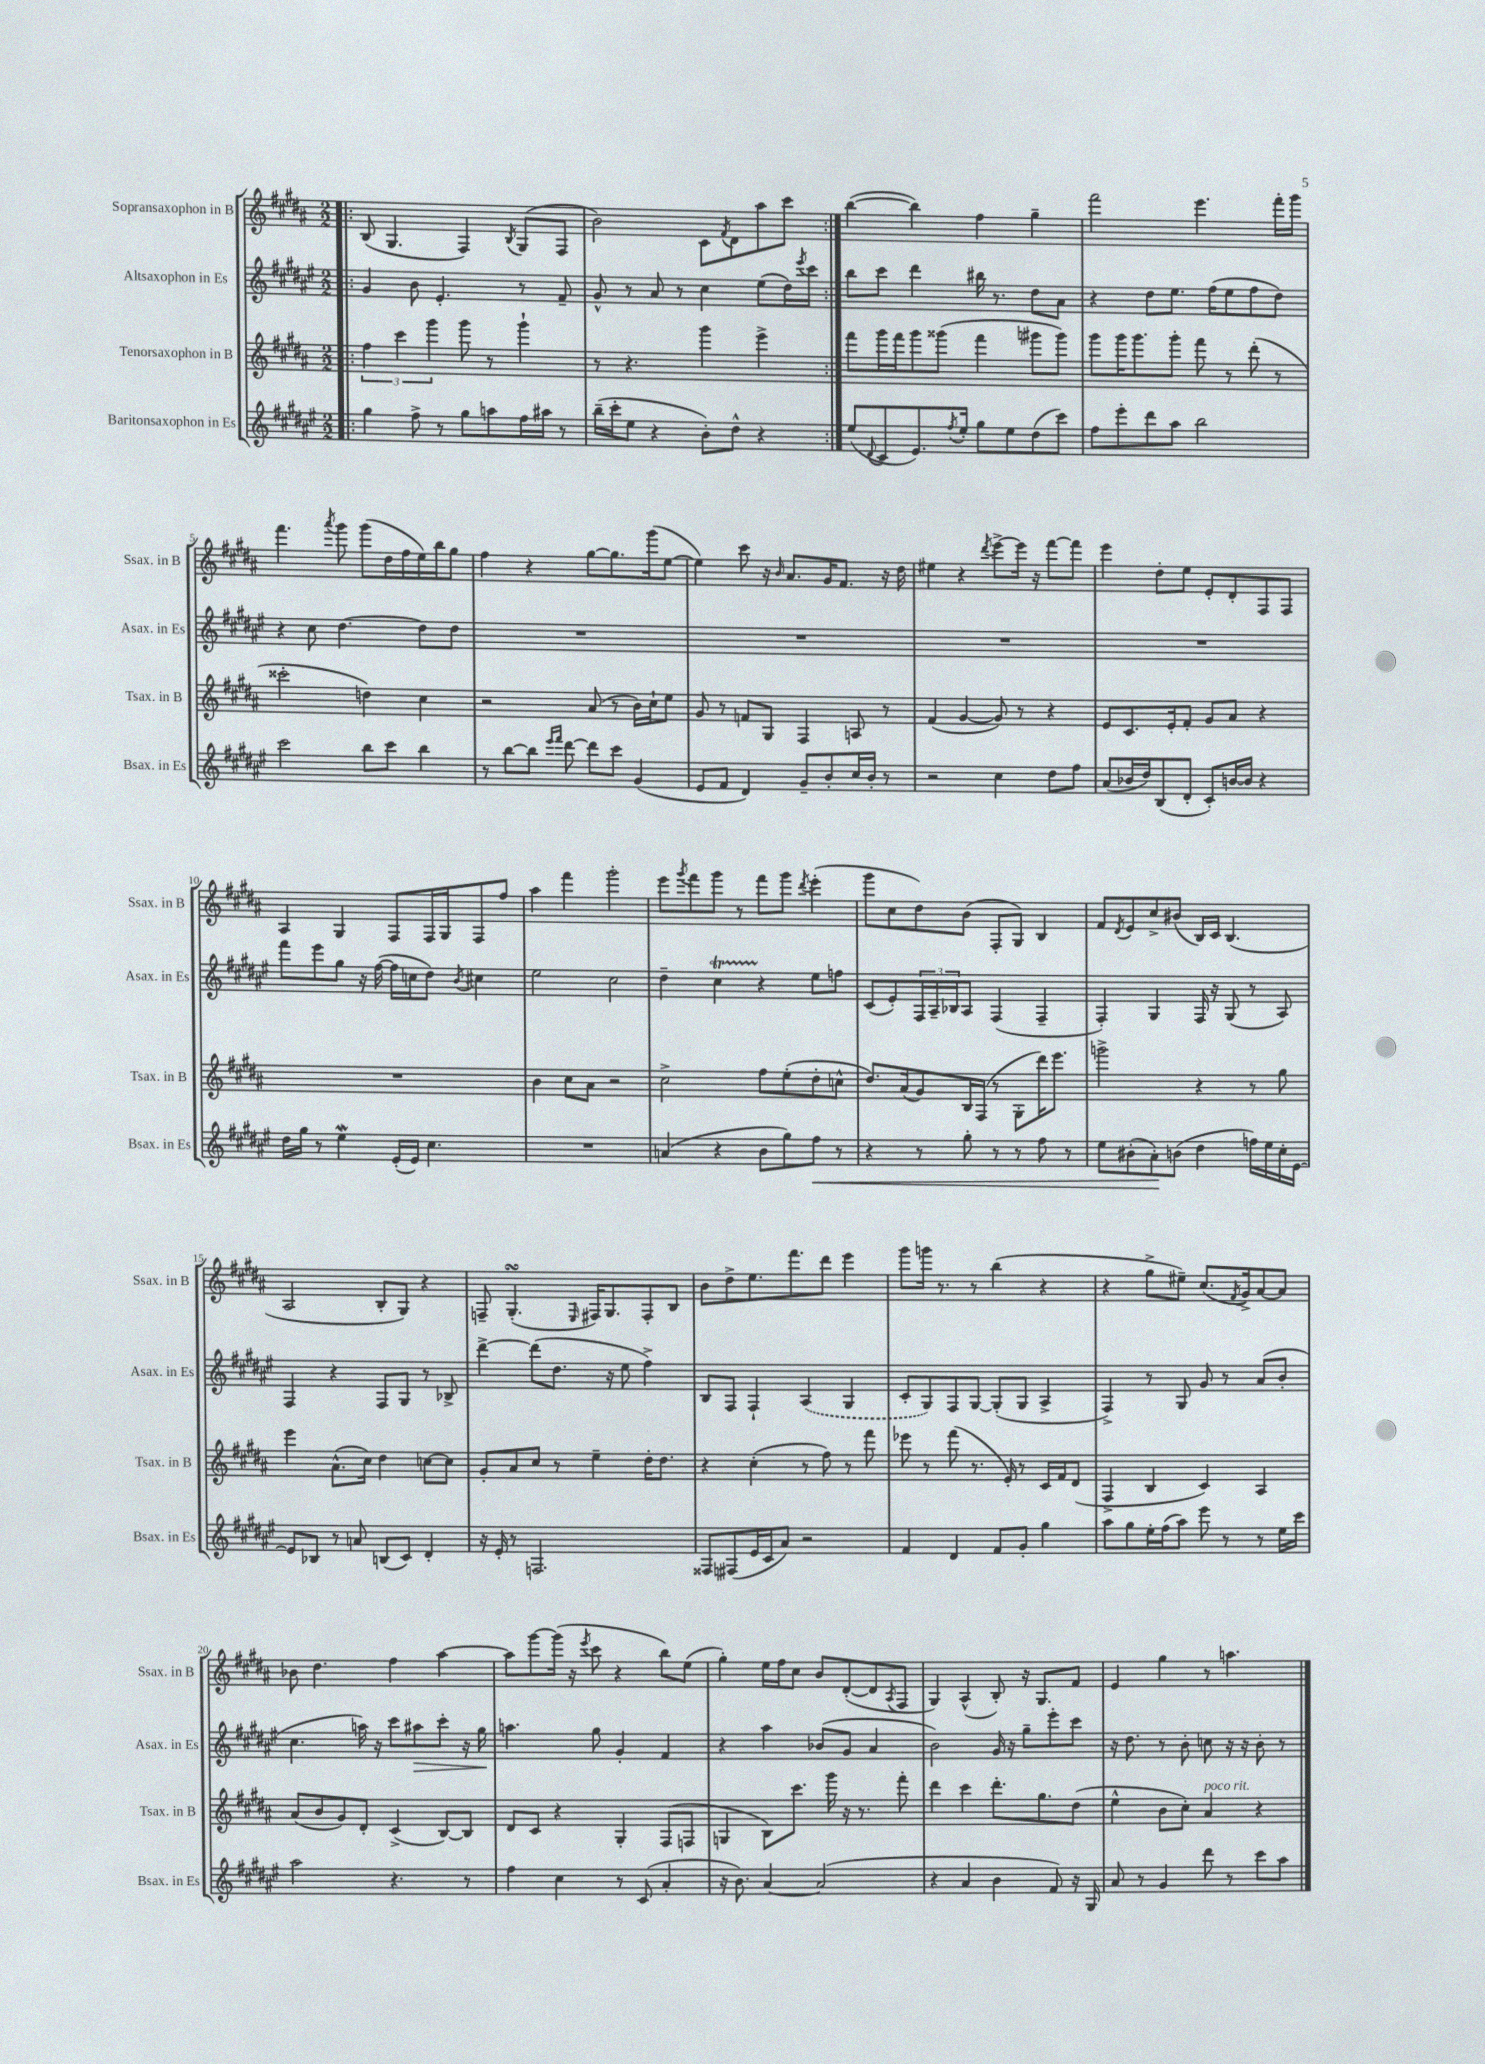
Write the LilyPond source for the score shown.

<<
\new StaffGroup <<
\new Staff = "s0" \with { instrumentName = "Sopransaxophon in B" shortInstrumentName = "Ssax. in B" } {
    \clef treble \key b \major \numericTimeSignature \time 2/2
    \repeat volta 2 { \bar ".|:" b8( gis4. fis4) \acciaccatura { b8 } gis8( fis8 |
    b'2) cis'8 \acciaccatura { fis'8 } dis'8 ais''8 cis'''8 | }
    b''4~( b''4) fis''4 gis''4-- |
    fis'''2 e'''4. fis'''16-. gis'''16 |
    fis'''4. \acciaccatura { ais'''8 } gis'''8 gis'''8( dis''16 fis''16 e''16) b''16 gis''8 |
    fis''4 r4 gis''8~ gis''8. gis'''16( e''8~ |
    e''4) cis'''8 r16 \grace { b'16 } ais'8. gis'16 fis'8. r16 dis''16 |
    eis''4 r4 \acciaccatura { dis'''8 } e'''8~-> e'''16 r16 fis'''8~ fis'''8 |
    e'''4 dis''8-. e''8 e'8-. dis'8-. fis8 fis8 |
    ais4 gis4 fis8 fis16 gis16 fis8 fis''8 |
    ais''4 fis'''4 gis'''2-. |
    e'''8 \acciaccatura { gis'''8 } fis'''8 gis'''8 r8 fis'''8 gis'''8 \acciaccatura { dis'''8 } e'''4-.( |
    gis'''8 cis''8 dis''8) b'8( fis8-. gis8) b4 |
    fis'8 \acciaccatura { dis'8 } e'8 cis''8-> bis'8( b16) cis'16 b4.( |
    ais2 b8-. gis8) r4 |
    f8-- gis4.-.\turn( \grace { e16 } fis16) gis8. fis8-. b8 |
    b'8 dis''8-> e''8. fis'''8. dis'''8 e'''4 |
    gis'''8 g'''16 r8. r8 b''4( r4 |
    r4 gis''8-> eis''8--) cis''8.( \acciaccatura { fis'8 } gis'16->) ais'8~ ais'8 |
    bes'8 dis''4. fis''4 ais''4~ |
    ais''8 gis'''8~ gis'''16( r16 \acciaccatura { e'''8 } cis'''8 r4 b''8) e''8( |
    gis''4-.) e''16 fis''16 cis''8 b'8 dis'8~-.( dis'8 \acciaccatura { ais8 } fis8 |
    gis4) ais4-^( b8-.) r16 gis8. fis'8 |
    e'4 gis''4 r8 a''4. \bar "|." |
}
\new Staff = "s1" \with { instrumentName = "Altsaxophon in Es" shortInstrumentName = "Asax. in Es" } {
    \clef treble \key fis \major \numericTimeSignature \time 2/2
    \repeat volta 2 { \bar ".|:" gis'4 b'8 eis'4.-. r8 fis'8-- |
    gis'8-^ r8 ais'8 r8 cis''4 eis''8( dis''16) \acciaccatura { eis'''8 } cis'''16 | }
    b''8 cis'''8 dis'''4 bis''16 r8. dis''8 ais'8 |
    r4 dis''8 eis''8. fis''16( eis''8 fis''8 dis''8) |
    r4 cis''8 dis''4.~ dis''8 dis''8 |
    R1 |
    R1 |
    R1 |
    R1 |
    fis'''8 eis'''8 gis''8 r16 fis''16~( fis''16 c''16 dis''8) \acciaccatura { b'8 } cis''4 |
    eis''2 cis''2 |
    dis''4-- cis''4\startTrillSpan r4\stopTrillSpan eis''8 f''8 |
    cis'8( eis'8-.) \tuplet 3/2 { fis16 ais16-- bes16 } ais8 fis4( fis4-- |
    fis4-.) gis4 fis16 r16 gis8( r8 ais8) |
    fis4 r4 fis8 gis8 r8 bes8-> |
    dis'''4~-> dis'''8( dis''8. r16 eis''8 fis''4->) |
    b8 fis8 fis4-! \once \slurDashed ais4( gis4 |
    cis'8-. gis8) fis8 gis8~ gis8-.( gis8 ais4-> |
    fis4->) r8 gis8 gis'8 r8 ais'8( b'8-. |
    cis''4. a''16) r16 cis'''8 ais''8\> cis'''8-. r16 gis''16\! |
    a''4. gis''8 gis'4-. fis'4 |
    r4 ais''4 bes'8( gis'8 ais'4 |
    b'2) gis'16 r16 gis''8-- eis'''8-. cis'''8 |
    r16 dis''8. r8 b'8-. c''8 r16 r16 b'8-. r8 \bar "|." |
}
\new Staff = "s2" \with { instrumentName = "Tenorsaxophon in B" shortInstrumentName = "Tsax. in B" } {
    \clef treble \key b \major \numericTimeSignature \time 2/2
    \repeat volta 2 { \bar ".|:" \tuplet 3/2 { fis''4 cis'''4 gis'''4 } gis'''8 r8 gis'''4-! |
    r8 r4. gis'''4 e'''4-> | }
    fis'''8 gis'''16 fis'''16 gis'''8 gisis'''8( fis'''4 gis'''8 gis'''8) |
    gis'''8 gis'''16 gis'''8. gis'''8-. fis'''8 r8 dis'''8-.( r8 |
    cisis'''2-. d''4) cis''4 |
    r2 ais'8( r8 b'16) cis''16-! e''8 |
    gis'8 r8 f'8 gis8 fis4 a8 r8 |
    fis'4( gis'4~ gis'8) r8 r4 |
    e'8 cis'8. e'16-. fis'8-. gis'8 ais'8 r4 |
    R1 |
    b'4 cis''8 ais'8 r2 |
    cis''2-> fis''8 e''8-.( dis''8-. c''8-^ |
    dis''8.) ais'16( gis'8) b16 fis16( r8 gis8-. dis'''16) e'''8. |
    g'''2-> r4 r8 gis''8 |
    e'''4 ais'8.-^( cis''16) dis''4 c''8~ c''8 |
    gis'8-. ais'8 cis''8 r8 e''4-- dis''16-. dis''8. |
    r4 cis''4-.( r8 fis''8) r8 fis'''8 |
    ees'''8 r8 fis'''8( r8. e'16-.) r8 cis'16 fis'16 dis'8( |
    fis4-> b4 cis'4) ais4 |
    ais'8( b'8 gis'8) dis'8-. cis'4->( b8~) b8 |
    dis'8 cis'8 r4 gis4-. fis8( f8 |
    g4 b8) cis'''8. gis'''16 r16 r8. fis'''8-. |
    dis'''4 cis'''4 dis'''8.-. gis''8. dis''8( |
    e''4-^ b'8 cis''8-.) ais'4^\markup { \italic "poco rit." } r4 \bar "|." |
}
\new Staff = "s3" \with { instrumentName = "Baritonsaxophon in Es" shortInstrumentName = "Bsax. in Es" } {
    \clef treble \key fis \major \numericTimeSignature \time 2/2
    \repeat volta 2 { \bar ".|:" gis''4 fis''8-> r8 gis''8 a''8 fis''16 ais''16 r8 |
    b''16--( cis'''16-. eis''8 r4 b'8-.) dis''8-^ r4 | }
    eis''8( \appoggiatura { dis'8 } cis'8 eis'8.) \acciaccatura { fis''8 } eis''16-. gis''8 eis''8 dis''8( cis'''8) |
    fis''8 eis'''8-. dis'''8 ais''8 b''2 |
    cis'''2 b''8 cis'''8 b''4 |
    r8 b''8~ b''8 \grace { eis'''16 fis'''16 } dis'''8~ dis'''8 cis'''8 gis'4( |
    eis'8 fis'8 dis'4) gis'8-- b'8-. cis''16 b'16-. r8 |
    r2 cis''4 dis''8 fis''8 |
    ais'8( bes'16 dis''16) b8( dis'8-. cis'8-.) b'16~ b'16 r4 |
    dis''16 gis''16 r8 eis''4\mordent eis'16-.( eis'16) cis''4. |
    R1 |
    a'4( r4 b'8 gis''8) fis''8\< r8 |
    r4 r8 gis''8-. r8 r8 fis''8 r8 |
    eis''8 bis'8-.( ais'8-.\!) b'8( dis''4 f''16) eis''16 cis''16-. eis'16~ |
    eis'8 bes8 r8 a'8 b8( cis'8) dis'4-. |
    r16 eis'16-. r8 f2. |
    fisis8 fis8( eis'16 cis'16 ais'8) r2 |
    fis'4 dis'4 fis'8 gis'8-. gis''4 |
    ais''8 gis''8 eis''16-. fis''16( ais''8) eis'''8 r8 r8 eis''16 cis'''16 |
    ais''2 r4. r8 |
    fis''4 cis''4 r8 cis'8( ais'4-. |
    r16 b'8.) ais'4~ ais'2( |
    r4 ais'4 b'4 fis'8) r16 gis16 |
    ais'8 r8 gis'4 dis'''8 r8 cis'''8 ais''8 \bar "|." |
}
>>
>>
